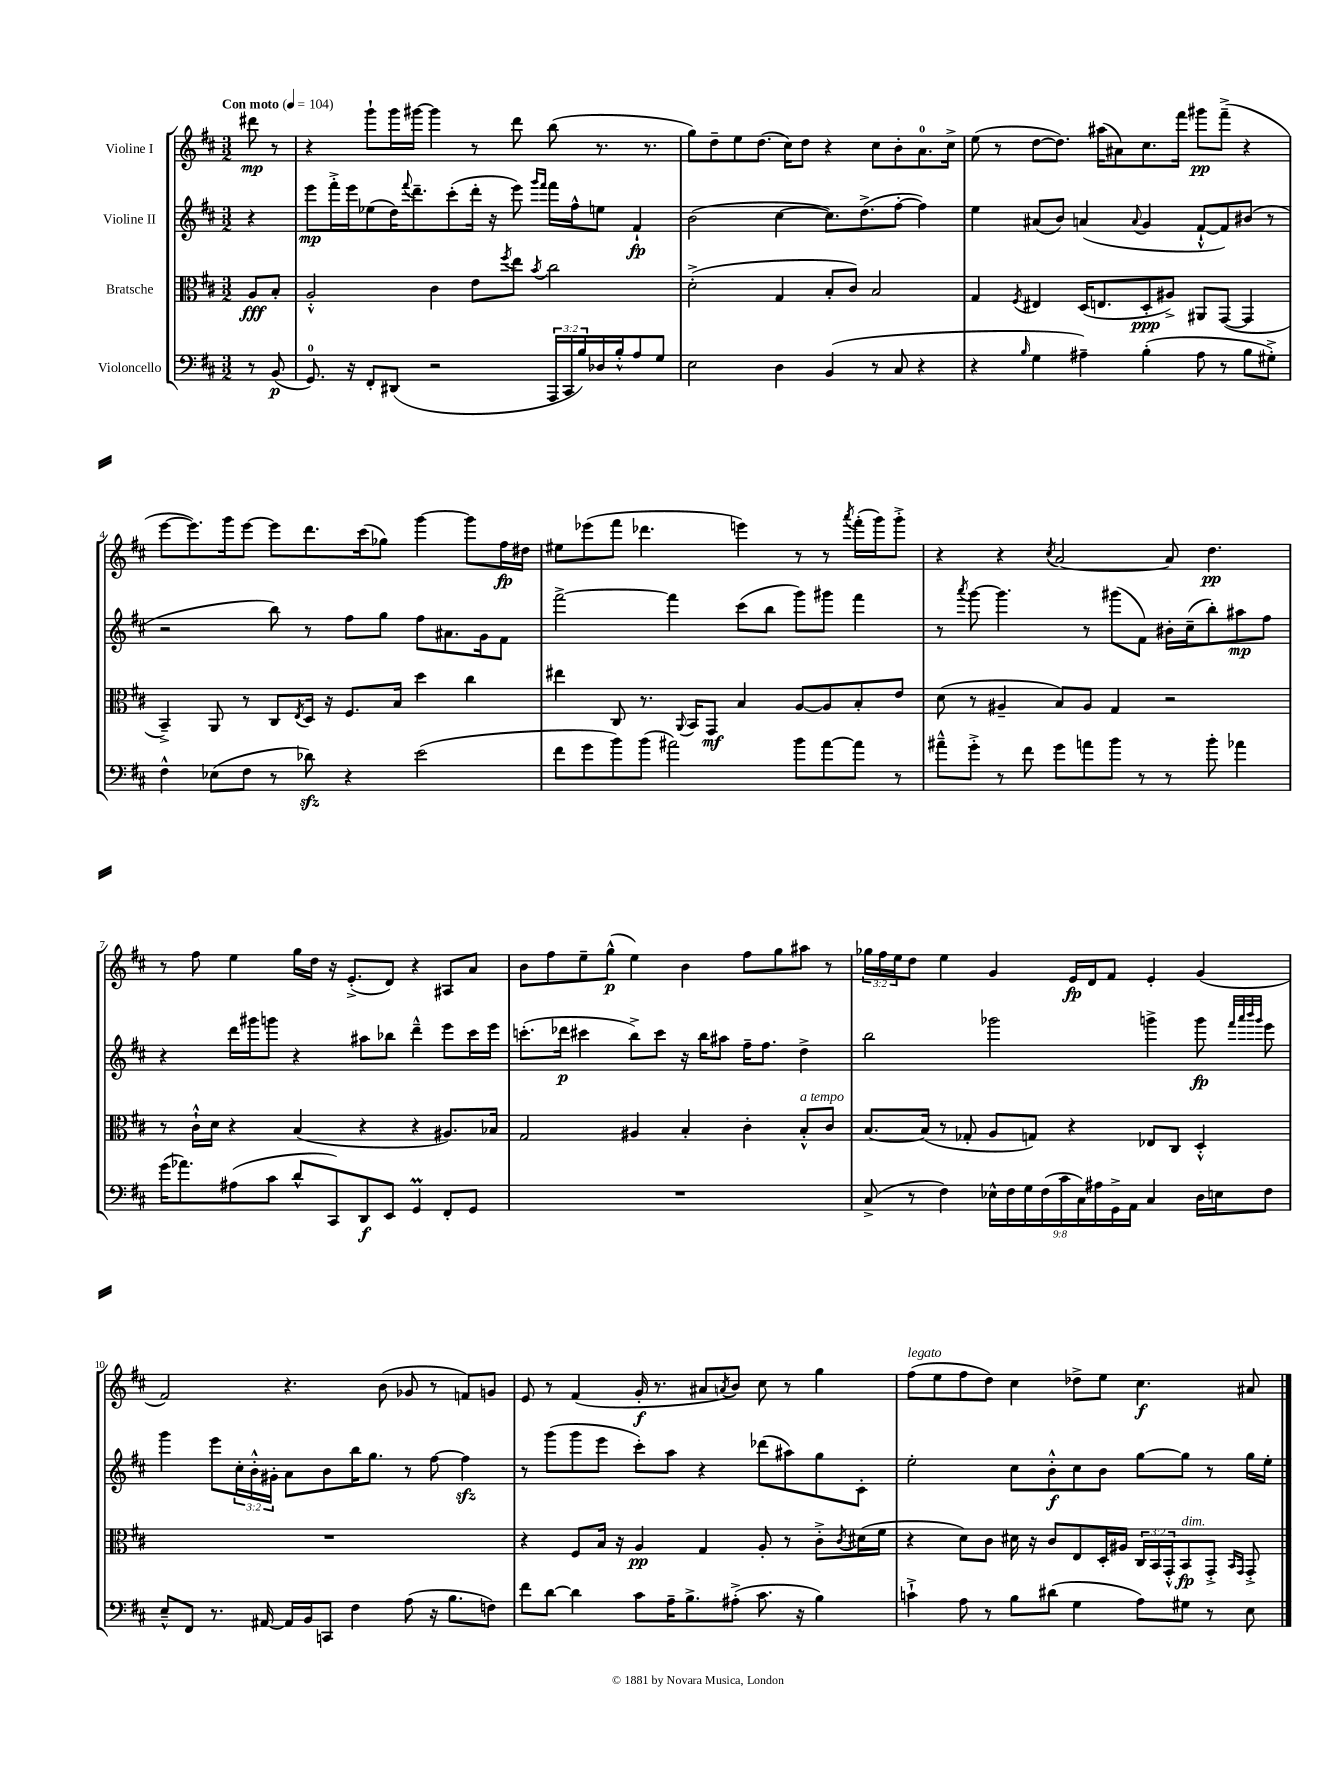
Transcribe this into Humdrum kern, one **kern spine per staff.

**kern	**dynam	**kern	**dynam	**kern	**dynam	**kern	**dynam
*part4	*part4	*part3	*part3	*part2	*part2	*part1	*part1
*staff4	*staff4	*staff3	*staff3	*staff2	*staff2	*staff1	*staff1
*I"Violoncello	*	*I"Bratsche	*	*I"Violine II	*	*I"Violine I	*
*clefF4	*	*clefC3	*	*clefG2	*	*clefG2	*
*k[f#c#]	*	*k[f#c#]	*	*k[f#c#]	*	*k[f#c#]	*
*M3/2	*	*M3/2	*	*M3/2	*	*M3/2	*
*MM104	*	*MM104	*	*MM104	*	*MM104	*
=	=	=	=	=	=	=	=
!	!	!	!	!	!	!LO:TX:a:B:t=Con moto	!
8r	.	8A/L	fff	4r	.	8ddd#X\	mp
(8BB/	p	8B'/J	.	.	.	8r	.
=1	=1	=1	=1	=1	=1	=1	=1
8.GG/)	.	2A'^^/	.	8eee\L	mp	4r	.
.	.	.	.	16fff#'^\L	.	.	.
16r	.	.	.	16eee\J	.	.	.
8FF#'/L	.	.	.	(8ee-X\	.	8ggg`\L	.
(8DD#X/J	.	.	.	16dd\K)	.	16ggg\L	.
.	.	.	.	8qqfff#/	.	.	.
.	.	.	.	8.ddd~\	.	[16ggg#X\JJ	.
2r	.	4c#\	.	.	.	4ggg#\]	.
.	.	.	.	(8ccc#'\	.	.	.
.	.	8e\L	.	16ddd'\Jk	.	8r	.
.	.	.	.	16r	.	.	.
.	.	8qff#/	.	.	.	.	.
.	.	8ee\J	.	8eee\)	.	8ddd\	.
.	.	.	.	16qqggg/LL	.	.	.
.	.	8qb/	.	16qqfff#/JJ	.	.	.
24AAA/LL	.	2cc#\	.	16fff#\LL	.	(8bb\	.
24CC#/	.	.	.	.	.	.	.
.	.	.	.	16ff#^^\J	.	.	.
24B/)	.	.	.	.	.	.	.
16D-X/	.	.	.	8een\J	.	8.r	.
16B'^^/J	.	.	.	.	.	.	.
8A/	.	.	.	4f#`/	fp	.	.
.	.	.	.	.	.	8.r	.
8G/J	.	.	.	.	.	.	.
=2	=2	=2	=2	=2	=2	=2	=2
2E\	.	(2d'^\	.	(2b\	.	8gg\L)	.
.	.	.	.	.	.	8dd~\	.
.	.	.	.	.	.	8ee\	.
.	.	.	.	.	.	(8.dd\J	.
4D\	.	4G/	.	[4cc#\	.	.	.
.	.	.	.	.	.	16cc#\KL)	.
.	.	.	.	.	.	8dd\J	.
(4BB/	.	8B'/L	.	8.cc#\L])	.	4r	.
.	.	8c#/J)	.	.	.	.	.
.	.	.	.	(8.dd^\	.	.	.
8r	.	2B/	.	.	.	8cc#\L	.
8C#/	.	.	.	[8ff#'\J	.	8b'\	.
4r	.	.	.	4ff#\])	.	8.a\	.
.	.	.	.	.	.	16cc#^\Jk	.
=3	=3	=3	=3	=3	=3	=3	=3
4r	.	4G/	.	4ee\	.	(8ee\	.
.	.	.	.	.	.	8r	.
16qqB/	.	8qF#/	.	.	.	.	.
4G\	.	4E#X/	.	(8a#X/L	.	[8dd\L	.
.	.	.	.	8b/J)	.	8.dd\J])	.
4A#X~\)	.	(16D/KL	.	(4an/	.	.	.
.	.	8.En/	.	.	.	(16aa#X\KL	.
.	.	.	.	.	.	8a#X\)	.
.	.	.	.	8qqa/	.	.	.
(4B'\	.	8D'/	ppp	4g/	.	8.cc#\	.
.	.	8A#X^/J)	.	.	.	.	.
.	.	.	.	.	.	16fff#\Jk	.
8A#\	.	8AA#X/L	.	[8f#`^^/L	.	8ggg#X\L	pp
8r	.	([8GG/J	.	8f#/])	.	(8fff#~^\J	.
8B\L	.	4GG/]	.	(8b#X/J	.	4r	.
8G#X'^\J)	.	.	.	8r	.	.	.
!!LO:LB:g=z
=4	=4	=4	=4	=4	=4	=4	=4
4F#^^\	.	4BB~^/)	.	2r	.	[8eee\L	.
.	.	.	.	.	.	8.eee\])	.
(8E-X\L	.	8AA/	.	.	.	.	.
.	.	.	.	.	.	16ggg\k	.
8F#\J	.	8r	.	.	.	[8eee\J	.
8r	.	8C#/L	.	8bb\)	.	8eee\L]	.
.	.	8qE/	.	.	.	.	.
8d-Xzz\)	.	16D/Jk	.	8r	.	8.ddd\	.
.	.	16r	.	.	.	.	.
4r	.	8.F#/L	.	8ff#\L	.	.	.
.	.	.	.	.	.	(16ccc#\k	.
.	.	.	.	8gg\J	.	8gg-X\J)	.
.	.	16B/Jk	.	.	.	.	.
(2e\	.	4dd\	.	8ff#\L	.	[4ggg\	.
.	.	.	.	8.a#X\	.	.	.
.	.	4cc#\	.	.	.	8ggg\L]	.
.	.	.	.	16g\k	.	.	.
.	.	.	.	8f#\J	.	16ff#\L	fp
.	.	.	.	.	.	16dd#X\JJ	.
=5	=5	=5	=5	=5	=5	=5	=5
8f#\L	.	4ee#X\	.	[2fff#^\	.	8ee#X\L	.
8g\	.	.	.	.	.	(8eee-X\	.
8b\)	.	8C#/	.	.	.	8fff#\J	.
(8b\J	.	8.r	.	.	.	4.ddd-X\	.
2a#X\)	.	.	.	4fff#\]	.	.	.
.	.	8qqAA/	.	.	.	.	.
.	.	16BB/KL	.	.	.	.	.
.	.	8GG/J	mf	.	.	.	.
.	.	4B/	.	(8ccc#\L	.	4eeen\)	.
.	.	.	.	8bb\J	.	.	.
8b\L	.	[8A/L	.	8ggg\L)	.	8r	.
[8a#\	.	8A/]	.	8ggg#X\J	.	8r	.
.	.	.	.	.	.	8qaaa/	.
8a#\J]	.	8B'/	.	4fff#\	.	(16fff#'\LL	.
.	.	.	.	.	.	16ggg\J)	.
8r	.	8e/J	.	.	.	8ggg'^\J	.
=6	=6	=6	=6	=6	=6	=6	=6
8a#X~^^\L	.	(8d\	.	8r	.	4r	.
.	.	.	.	8qaaa/	.	.	.
8g'^\J	.	8r	.	[8ggg\	.	.	.
8r	.	4A#X~/	.	4.ggg\]	.	4r	.
8f#\	.	.	.	.	.	.	.
.	.	.	.	.	.	8qcc#/	.
8g\L	.	8B/L)	.	.	.	[2a/	.
8an\	.	8A#/J	.	8r	.	.	.
8b\J	.	4G/	.	(8ggg#X\L	.	.	.
8r	.	.	.	8f#\J)	.	.	.
8r	.	2r	.	16b#X'\LL	.	8a/]	.
.	.	.	.	(16cc#~\J	.	.	.
8b'\	.	.	.	8bb'\)	.	4.dd\	pp
4a-X\	.	.	.	8aa#X\	mp	.	.
.	.	.	.	8ff#\J	.	.	.
!!LO:LB:g=z
=7	=7	=7	=7	=7	=7	=7	=7
(16g\KL	.	8r	.	4r	.	8r	.
8.a-X\)	.	.	.	.	.	.	.
.	.	16c#`^^\LL	.	.	.	8ff#\	.
.	.	16d\JJ	.	.	.	.	.
(8A#X\	.	4r	.	16ddd\LL	.	4ee\	.
.	.	.	.	16ggg#X\J	.	.	.
8c#\J	.	.	.	8gggn\J	.	.	.
8d^^/L	.	(4B/	.	4r	.	16gg\LL	.
.	.	.	.	.	.	16dd\JJ	.
8CC#/)	.	.	.	.	.	16r	.
.	.	.	.	.	.	(8.e'^/L	.
8DD/	f	4r	.	8aa#X\L	.	.	.
8EE/J	.	.	.	8bb-X\J	.	8d/J)	.
4GGM/	.	4r	.	4ddd~^^\	.	4r	.
8FF#'/L	.	8.A#X/L)	.	8eee\L	.	8A#X/L	.
8GG/J	.	.	.	16ccc#\L	.	8a/J	.
.	.	16B-X/Jk	.	16eee\JJ	.	.	.
=8	=8	=8	=8	=8	=8	=8	=8
1.r	.	2G/	.	(8.cccn'\L	.	8b\L	.
.	.	.	.	.	.	8ff#\	.
.	.	.	.	16ddd-X\Jk	p	.	.
.	.	.	.	4ccc#X\	.	8ee~\	.
.	.	.	.	.	.	(8gg^^\J	p
.	.	4A#X/	.	8bb^\L)	.	4ee\)	.
.	.	.	.	8ccc#\J	.	.	.
.	.	4B'/	.	16r	.	4b\	.
.	.	.	.	16bb\KL	.	.	.
.	.	.	.	8aa#X\J	.	.	.
.	.	4c#'\	.	16ff#~\KL	.	8ff#\L	.
.	.	.	.	8.ff#\J	.	.	.
.	.	.	.	.	.	8gg\	.
!	!	!LO:TX:a:i:t=a tempo	!	!	!	!	!
.	.	8B'^^/L	.	4dd^\	.	8aa#X\J	.
.	.	8c#/J	.	.	.	8r	.
=9	=9	=9	=9	=9	=9	=9	=9
(8C#^/	.	[8.B/L	.	2bb\	.	24gg-X\LL	.
.	.	.	.	.	.	24ff#\	.
.	.	.	.	.	.	24ee\J	.
8r	.	.	.	.	.	8dd\J	.
.	.	(16B/Jk]	.	.	.	.	.
4F#\)	.	8r	.	.	.	4ee\	.
.	.	8G-X'/	.	.	.	.	.
18E-X^^\LL	.	8A/L	.	2ggg-X\	.	4g/	.
18F#\	.	.	.	.	.	.	.
18G\	.	.	.	.	.	.	.
.	.	8Gn/J)	.	.	.	.	.
(18F#\	.	.	.	.	.	.	.
18c#\	.	.	.	.	.	.	.
.	.	4r	.	.	.	16e/LL	fp
18C#\)	.	.	.	.	.	.	.
.	.	.	.	.	.	16d/J	.
18A#X\	.	.	.	.	.	.	.
.	.	.	.	.	.	8f#/J	.
18GG^\	.	.	.	.	.	.	.
18AA\JJ	.	.	.	.	.	.	.
4C#/	.	8E-X/L	.	4gggn^\	.	4e'/	.
.	.	8C#/J	.	.	.	.	.
16D\LL	.	4D'^^/	.	8ggg\	fp	(4g/	.
16En\J	.	.	.	.	.	.	.
.	.	.	.	32qqfff#/LLL	.	.	.
.	.	.	.	32qqaaa/	.	.	.
.	.	.	.	32qqbbb/	.	.	.
.	.	.	.	32qqggg/JJJ	.	.	.
8F#\J	.	.	.	8eee\	.	.	.
!!LO:LB:g=z
=10	=10	=10	=10	=10	=10	=10	=10
8E~^^/L	.	1.r	.	4ggg\	.	2f#/)	.
8FF#/J	.	.	.	.	.	.	.
8.r	.	.	.	8eee\L	.	.	.
.	.	.	.	24cc#'\L	.	.	.
.	.	.	.	24b'^^\	.	.	.
[16AA#X/	.	.	.	.	.	.	.
.	.	.	.	24g#X'\JJ	.	.	.
16AA#/LL]	.	.	.	8a\L	.	4.r	.
16BB/J	.	.	.	.	.	.	.
8CCn/J	.	.	.	8b\	.	.	.
4F#\	.	.	.	16bb\K	.	.	.
.	.	.	.	8.gg\J	.	.	.
.	.	.	.	.	.	(8b\	.
(8A\	.	.	.	8r	.	8g-X/	.
16r	.	.	.	[8ff#\	.	8r	.
8.B\L	.	.	.	.	.	.	.
.	.	.	.	4ff#zz\]	.	8fn/L)	.
8Fn\J)	.	.	.	.	.	8gn/J	.
=11	=11	=11	=11	=11	=11	=11	=11
8f#\L	.	4r	.	8r	.	8e/	.
[8d\J	.	.	.	(8ggg\L	.	8r	.
4d\]	.	8F#/L	.	8ggg\	.	(4f#/	.
.	.	16B/Jk	.	8eee\J	.	.	.
.	.	16r	.	.	.	.	.
8c#\L	.	4A/	pp	8ccc#'\L)	.	16g'/	f
.	.	.	.	.	.	8.r	.
16A~\K	.	.	.	8aa\J	.	.	.
8.B^\	.	.	.	.	.	.	.
.	.	4G/	.	4r	.	8a#X/L	.
.	.	.	.	.	.	8qan/	.
(8A#X'^\J	.	.	.	.	.	8b/J)	.
8.c#\	.	8A'/	.	(8ddd-X\L	.	8cc#\	.
.	.	8r	.	8aa#X\)	.	8r	.
16r	.	.	.	.	.	.	.
4B\)	.	8c#'^\L	.	8gg\	.	4gg\	.
.	.	8qc#/	.	.	.	.	.
.	.	(16d#X\L	.	8c#'\J	.	.	.
.	.	16f#\JJ	.	.	.	.	.
=12	=12	=12	=12	=12	=12	=12	=12
!	!	!	!	!	!	!LO:TX:a:i:t=legato	!
4cn`^\	.	4r	.	2ee'\	.	(8ff#\L	.
.	.	.	.	.	.	8ee\	.
8A\	.	8d\L)	.	.	.	8ff#\	.
8r	.	8c#\J	.	.	.	8dd\J)	.
8B\L	.	16d#X\	.	8cc#\L	.	4cc#\	.
.	.	16r	.	.	.	.	.
(8d#X\J	.	8c#/L	.	8b'^^\	f	.	.
4G\	.	8E/	.	8cc#\	.	8dd-X^\L	.
.	.	16D'/L	.	8b\J	.	8ee\J	.
.	.	16A#X/JJ	.	.	.	.	.
8A\L)	.	24C#/LL	.	[8gg\L	.	4.cc#\	f
.	.	24BB/	.	.	.	.	.
.	.	24GG'^^/J	.	.	.	.	.
!	!	!LO:TX:a:i:t=dim.	!	!	!	!	!
8G#X\J	.	8BB/	fp	8gg\J]	.	.	.
8r	.	8GG'^/J	.	8r	.	.	.
.	.	16qqBB/LL	.	.	.	.	.
.	.	16qqGG/JJ	.	.	.	.	.
8E\	.	8GG'^/	.	16gg\LL	.	8a#X/	.
.	.	.	.	16ee'\JJ	.	.	.
==	==	==	==	==	==	==	==
*-	*-	*-	*-	*-	*-	*-	*-
